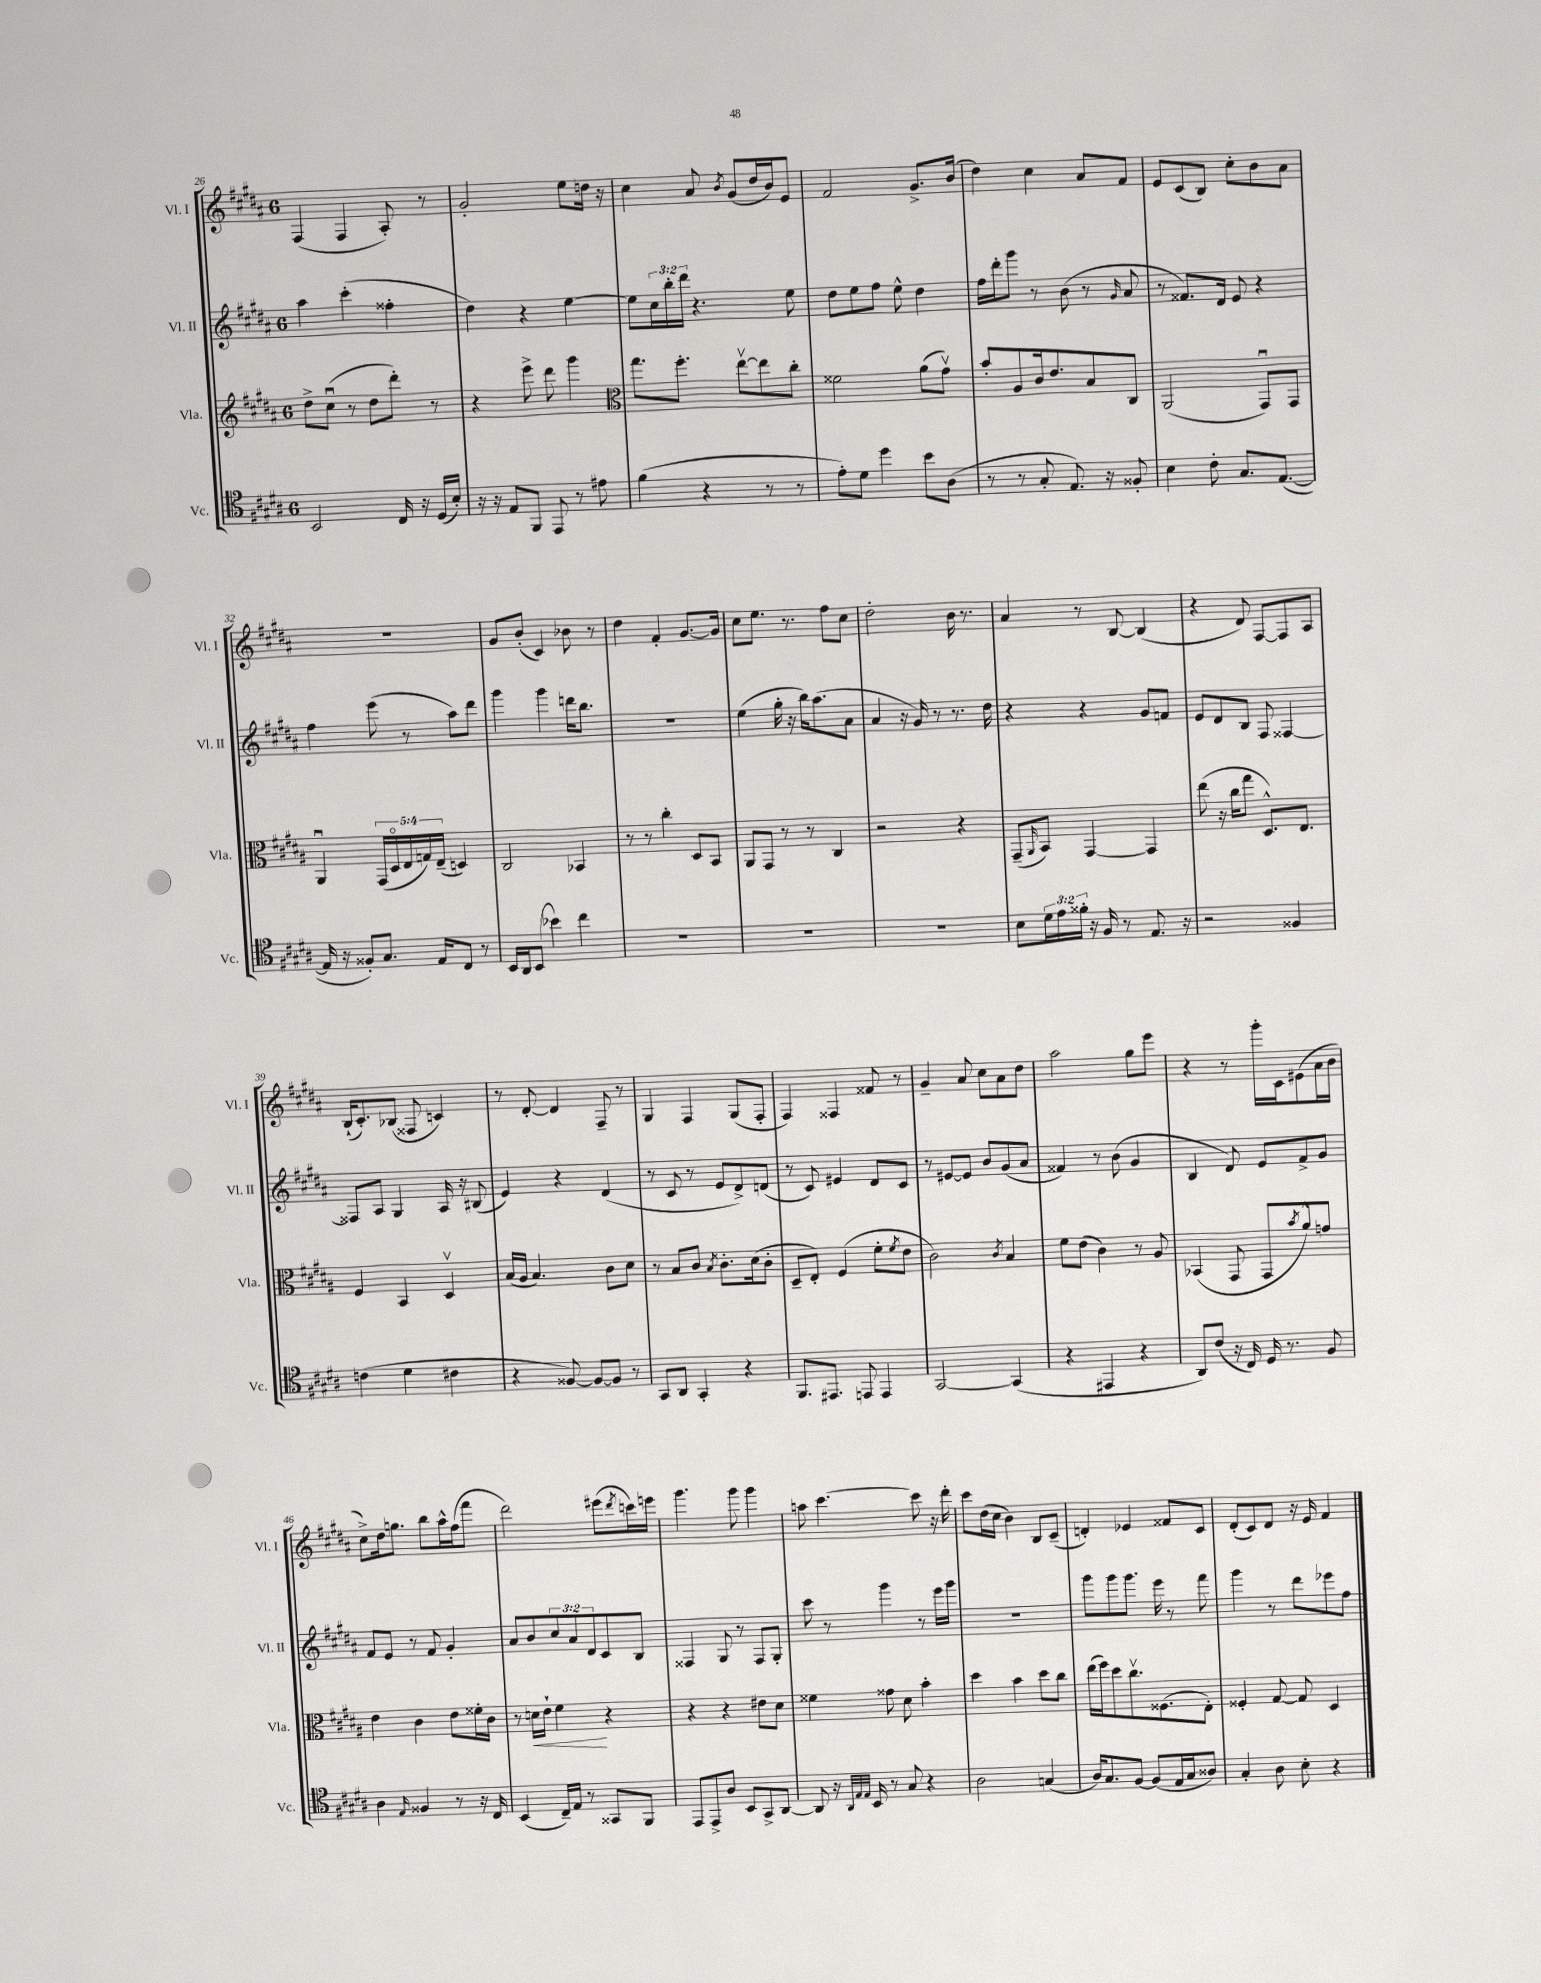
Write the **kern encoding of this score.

**kern	**kern	**dynam	**kern	**kern
*part4	*part3	*part3	*part2	*part1
*staff4	*staff3	*staff3	*staff2	*staff1
*I"Vc.	*I"Vla.	*	*I"Vl. II	*I"Vl. I
*I'Vc.	*I'Vla.	*	*I'Vl. II	*I'Vl. I
*clefC4	*clefG2	*	*clefG2	*clefG2
*k[f#c#g#d#a#]	*k[f#c#g#d#a#]	*	*k[f#c#g#d#a#]	*k[f#c#g#d#a#]
*M6/8	*M6/8	*	*M6/8	*M6/8
=26	=26	=26	=26	=26
2BB/	8dd#^\L	.	4aa#\	(4F#/
.	(8cc#u\J	.	.	.
.	8r	.	(4ccc#'\	4F#/
.	8dd#\L	.	.	.
16C#/	8ddd#'\J)	.	4ff##X'\	8A#'/)
16r	.	.	.	.
(16D#/LL	8r	.	.	8r
16B'/JJ)	.	.	.	.
=27	=27	=27	=27	=27
16r	4r	.	4dd#\)	2g#'/
16r	.	.	.	.
8E/L	.	.	.	.
8FF#/J	8eee^\	.	4r	.
8EE/	8ddd#\	.	.	.
8r	4ggg#\	.	[4ee\	8ee\L
8e#X\	.	.	.	16ddn\Jk
.	.	.	.	16r
=28	=28	=28	=28	=28
*	*clefC3	*	*	*
(4f#\	8.gg#\L	.	8ee\L]	4cc#\
.	.	.	24cc#\L	.
.	.	.	24bb'\	.
.	8.ff#'\J	.	.	.
.	.	.	24ddd#\JJ	.
4r	.	.	4.r	8a#/
.	.	.	.	8qb/
.	[8eev\L	.	.	(8g#/L
8r	8ee\]	.	.	16dd#/L
.	.	.	.	16b/J)
8r	8cc#'\J	.	8ee\	8e/J
=29	=29	=29	=29	=29
8e'\L)	2f##X\	.	8dd#\L	2f#/
8d#\J	.	.	8ee\	.
4dd#\	.	.	8ff#\J	.
.	.	.	8ee^^\	.
8b\L	(8a#\L	.	4dd#\	8.g#^/L
(8A#\J	8g#v\J)	.	.	.
.	.	.	.	(16b/Jk
=30	=30	=30	=30	=30
8r	8b'/L	.	16ff#\LL	4dd#\)
.	.	.	16ddd#'\J	.
8r	8A#/	.	8ggg#\J	.
8G#'/	16c#/k	.	8r	4cc#\
.	8.e/	.	.	.
8.E/)	.	.	(8b\	.
.	8B/	.	8r	8a#/L
16r	.	.	.	.
.	.	.	16qqg#/	.
8F##X'/	8C#/J	.	8a#/	8f#/J
=31	=31	=31	=31	=31
4B\	(2AA#/	.	8r	8e/L
.	.	.	8.f##X/L)	(8c#/
8c#'\	.	.	.	8B/J)
.	.	.	16d#/Jk	.
8.G#/L	.	.	8e/	8cc#'\L
.	8GG#u/L)	.	4r	8b\
([8.E/J	.	.	.	.
.	8GG#/J	.	.	8a#\J
!!LO:LB:g=z
=32	=32	=32	=32	=32
16E/]	4AA#u/	.	4ff#\	2.r
16r	.	.	.	.
8F##X'/L)	.	.	.	.
8.G#/J	(20GG#/LL	.	(8eee\	.
.	20D#/	.	.	.
.	20E/	.	.	.
.	.	.	8r	.
.	20Gn/)	.	.	.
16E/KL	.	.	.	.
.	(20E~/JJ	.	.	.
8C#/J	4Dn/)	.	8aa#\L)	.
8r	.	.	8ddd#\J	.
=33	=33	=33	=33	=33
16BB/LL	2C#/	.	4ggg#\	8g#/L
16AA#/J	.	.	.	.
(8BB/J	.	.	.	(8b'/J
4b-X\)	.	.	4ggg#\	4c#/)
4cc#\	4BB-X/	.	16dddn\KL	8b-X\
.	.	.	8.bb\J	.
.	.	.	.	8r
=34	=34	=34	=34	=34
2.r	8r	.	2.r	4dd#\
.	8r	.	.	.
.	4cc#'\	.	.	4f#'/
.	8D#/L	.	.	[8.g#/L
.	8BB/J	.	.	.
.	.	.	.	16g#/Jk]
=35	=35	=35	=35	=35
2.r	8AA#/L	.	(4ee\	8cc#\L
.	8GG#/J	.	.	8.ee\J
.	8r	.	16gg#'\	.
.	.	.	16r	8.r
.	8r	.	16bb\KL)	.
.	.	.	(8.aa#\	.
.	4C#/	.	.	8ff#\L
.	.	.	8a#\J	8cc#\J
=36	=36	=36	=36	=36
2.r	2r	.	4a#/	2dd#'\
.	.	.	16r	.
.	.	.	16g#/)	.
.	.	.	8r	.
.	4r	.	8.r	16b\
.	.	.	.	8.r
.	.	.	16dd#\	.
=37	=37	=37	=37	=37
8B\L	(8GG#~/L	.	4r	4a#/
.	16qqAA#/	.	.	.
24d#\L	8BB/J)	.	.	.
24e\	.	.	.	.
24f##X'\JJ	.	.	.	.
16r	[4GG#/	.	4r	8r
16F#/	.	.	.	.
8r	.	.	.	[8B/
8.E/	4GG#/]	.	8g#/L	(4B/]
.	.	.	8fn/J	.
16r	.	.	.	.
=38	=38	=38	=38	=38
2r	(8ee\	.	8e/L	4r
.	16r	.	8d#/	.
.	16cc#\KL	.	.	.
.	8gg#\J	.	8B/J	8d#/)
.	8.D#^^/L)	.	8F#/	[8F#/L
4F##X/	.	.	[4F##X/	8F#/]
.	8.E/J	.	.	.
.	.	.	.	8A#/J
!!LO:LB:g=z
=39	=39	=39	=39	=39
(4cn\	4F#/	.	8F##X/L]	(16B`/KL
.	.	.	.	8.c#'/)
.	.	.	8A#/J	.
4d#\	4BB/	.	4G#/	(8B-X/J
.	.	.	.	8F##X/
4c#X\	4D#v/	.	16A#/	4cn/)
.	.	.	16r	.
.	.	.	(8B#X/	.
=40	=40	=40	=40	=40
4r	(16B/LL	.	4e/)	8r
.	16A#/JJ	.	.	.
.	4.B/)	.	.	[8d#'/
[8F##X/)	.	.	4r	4d#/]
8F##/L_	.	.	.	.
8F##/J]	8c#\L	.	(4d#/	8F#~/
8r	8d#\J	.	.	8r
=41	=41	=41	=41	=41
8GG#/L	8r	.	8r	4G#/
8AA#/J	8B/L	.	8c#/	.
4GG#'/	8c#/J	.	8r	4F#/
.	8qB/	.	.	.
.	8.c#'\L	.	8e/L	.
4r	.	.	8d#^/)	(8G#/L
.	(16d#\k	.	.	.
.	8c#'\J	.	(8dn/J	8F#'/J
=42	=42	=42	=42	=42
8.FF#/L	8D#~/L	.	8r	4F#/)
.	8E'/J)	.	8c#/)	.
8.EE#X/J	.	.	.	.
.	(4F#/	.	4e#X/	4F##X/
8EEn/	.	.	.	.
4EE/	8f#'\L	.	8d#/L	8f##X/
.	8qf#/	.	.	.
.	8e\J	.	8c#/J	8r
=43	=43	=43	=43	=43
[2GG#/	2c#\)	.	8r	4g#~/
.	.	.	[8e#X/L	.
.	.	.	8e#/J]	8a#/
.	.	.	8b/L	8cc#\L
.	8qc#/	.	.	.
(4GG#/]	4B/	.	(8g#/	8a#\
.	.	.	8a#/J	8dd#\J
=44	=44	=44	=44	=44
4r	8f#\L	.	4f##X/)	2aa#\
.	(8e\J	.	.	.
4EE#X/	4c#\)	.	8r	.
.	.	.	(8b\	.
4r	8r	.	4g#/	8gg#\L
.	8A#/	.	.	8eee\J
=45	=45	=45	=45	=45
8AA#/L)	(4BB-X/	.	4B/	4r
(8c#/J	.	.	.	.
16r	8GG#/	.	8d#/)	8r
16C#/)	.	.	.	.
16D#/	8GG#/L	.	8e/L	16ggg#'\LL
8.r	.	.	.	16c#\J
.	8qb/	.	.	.
.	8a#^^/)	.	8f#^/	(8e#X\
8F#/	8gn/J	.	8g#/J	16a#\L
.	.	.	.	16b\JJ
!!LO:LB:g=z
=46	=46	=46	=46	=46
4A#\	4e\	.	8f#/L	8cc#^\L)
.	.	.	8e/J	16dd#\k
.	.	.	.	8.ggn\J
16qqE/	.	.	.	.
4F##X/	4c#\	.	8r	.
.	.	.	8f#/	8bb\L
8r	8e\L	.	4g#'/	16aa#^^\L
.	.	.	.	(16ff#\J
16r	16f##X'\L	.	.	8fff#\J
16C#/	16c#\JJ	.	.	.
=47	=47	=47	=47	=47
(4BB/	8r	.	8a#/L	2ddd#\)
!	!	!LO:HP:b	!	!
.	16dn\LL	<	8b/	.
.	16e`\JJ	.	.	.
16C#~/LL)	4f#\	.	12cc#/	.
16E/JJ	.	.	.	.
.	.	.	12a#/	.
8r	.	.	.	.
.	.	.	12d#/	.
8GG##X/L	4r	[	8c#/	(8eee#X\L
.	.	.	.	8qddd#/
8FF#/J	.	.	8B/J	16cccn\L)
.	.	.	.	16eeen\JJ
=48	=48	=48	=48	=48
8EE/L	4r	.	4F##X/	4.ggg#\
8EE^/	.	.	.	.
8A#/J	4r	.	8G#/	.
8BB/L	.	.	8r	8ggg#\
8GG#^/	8e#X\L	.	8F##/L	4ggg#\
[8AA#/J	8d#\J	.	8G#'/J	.
=49	=49	=49	=49	=49
8AA#/]	4f##X\	.	8ccc#\	8aan\
16r	.	.	8r	[4.ccc#\
32qqAA#/LLL	.	.	.	.
32qqE/	.	.	.	.
32qqE/JJJ	.	.	.	.
16BB/	.	.	.	.
8r	8g##X\	.	4ggg#\	.
8G#/	8d#\	.	.	.
4r	4b'\	.	8r	8ccc#\]
.	.	.	16eee\LL	16r
.	.	.	16ggg#\JJ	16ddd#'\
=50	=50	=50	=50	=50
2A#\	4dd#\	.	2.r	8ccc#\L
.	.	.	.	(16dd#\L
.	.	.	.	16cc#\JJ
.	4b\	.	.	4b\)
(4Gn/	8dd#\L	.	.	8B/L
.	8cc#\J	.	.	(8c#~/J
=51	=51	=51	=51	=51
16A#/KL)	(16ee\LL	.	8ggg#\L	4dn'/)
8.G#/	16ff#\J)	.	.	.
.	8dd#\	.	8ggg#\	.
[8F#/J	8.cc#v\	.	8.ggg#\J	4e-X/
(8F#/L]	.	.	.	.
.	(8.F##X\	.	16eee\	.
16E/L	.	.	8r	8f##X/L
16G#/J	.	.	.	.
8A##X/J)	8E'\J)	.	8fff#\	8c#/J
=52	=52	=52	=52	=52
4G#'/	4F##X'/	.	4ggg#\	(8d#'/L
.	.	.	.	8c#/)
8A#\	[8G#/	.	8r	8d#/J
8B'\	8G#/]	.	8ddd#\L	16r
.	.	.	.	16e/
4r	4D#/	.	8eee-X\	4f#/
.	.	.	8ff#\J	.
==	==	==	==	==
*-	*-	*-	*-	*-
